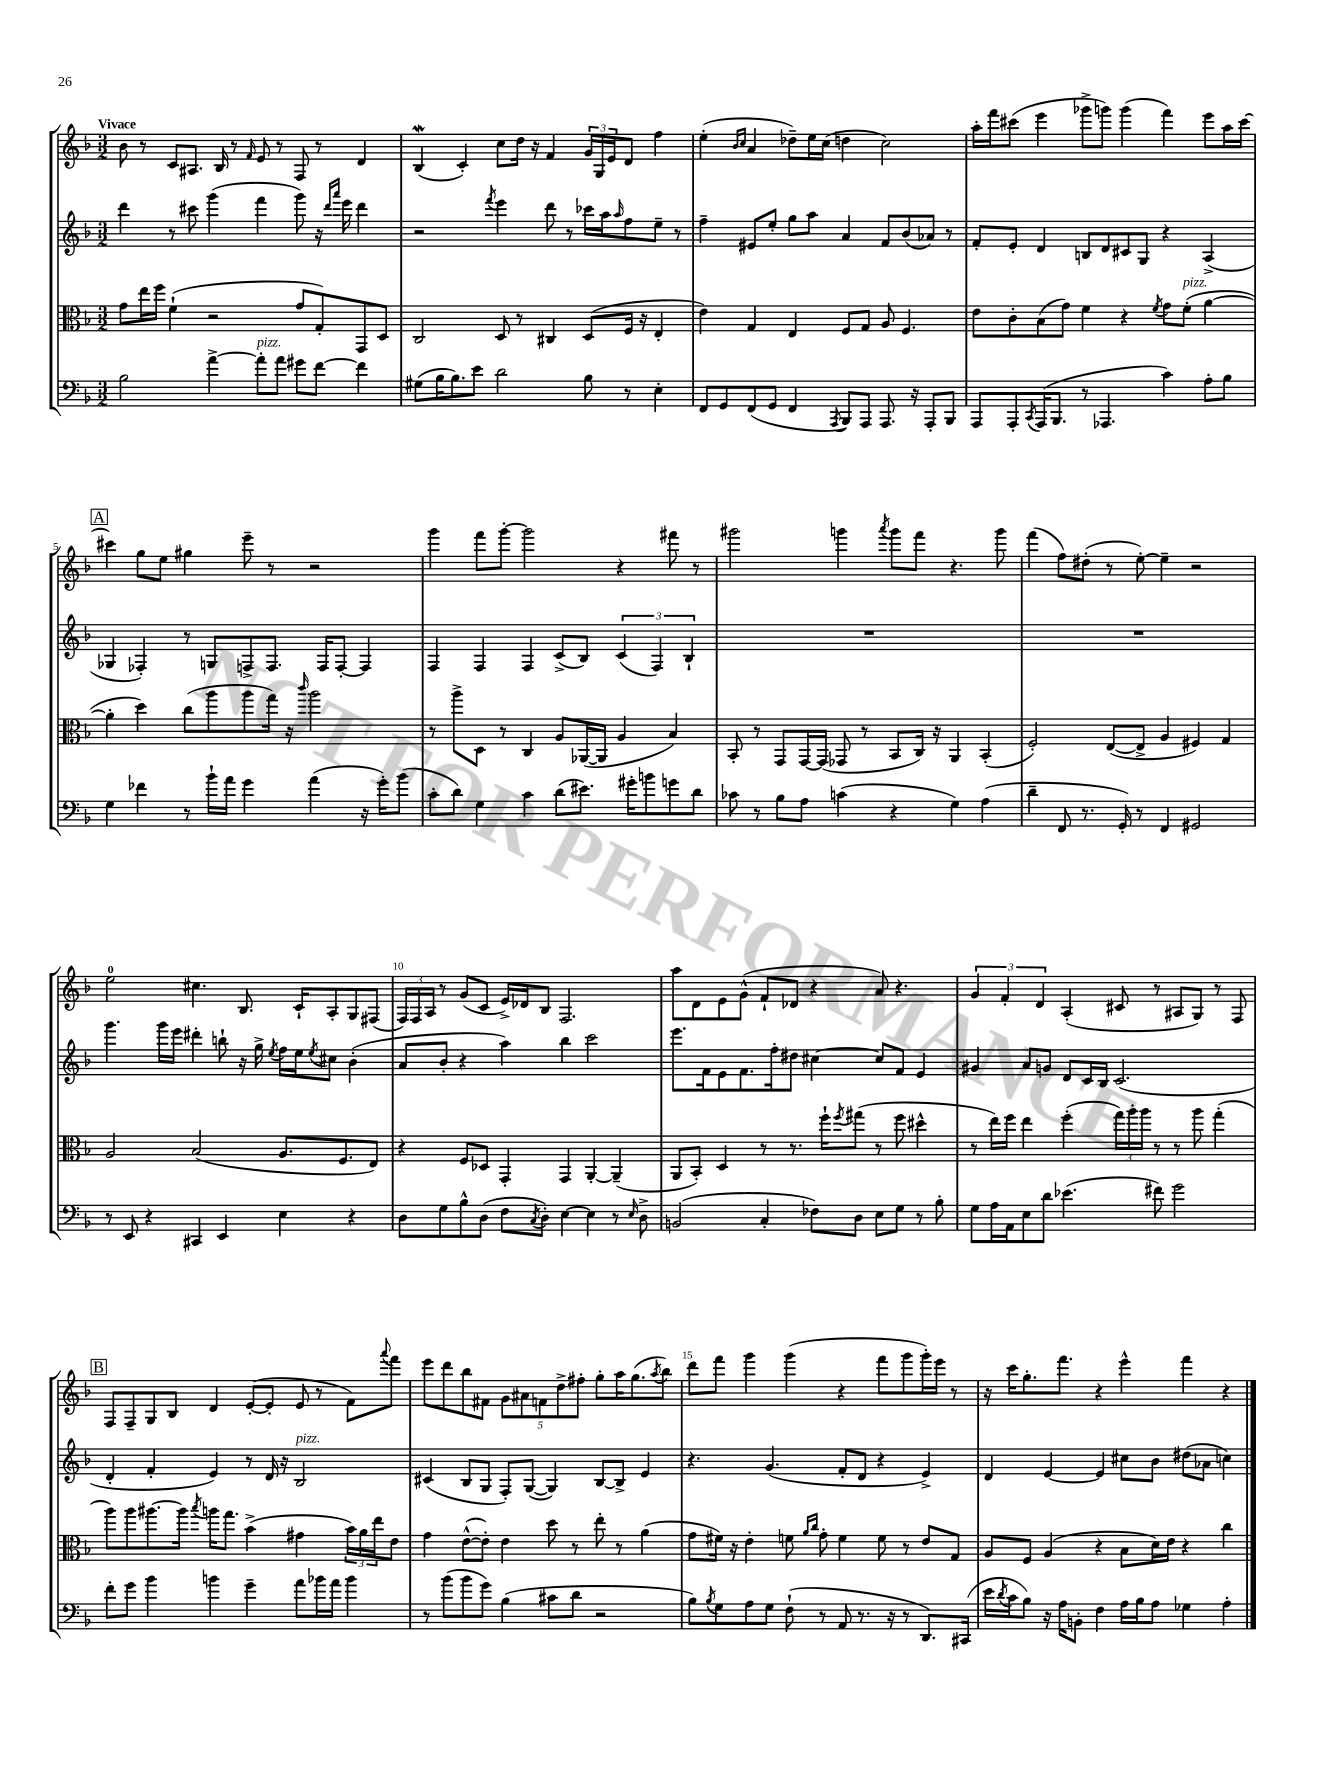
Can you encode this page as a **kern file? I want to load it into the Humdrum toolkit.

**kern	**kern	**kern	**kern
*staff4	*staff3	*staff2	*staff1
*clefF4	*clefC3	*clefG2	*clefG2
*k[b-]	*k[b-]	*k[b-]	*k[b-]
*M3/2	*M3/2	*M3/2	*M3/2
2B-\	8g\L	4ddd\	8b-\
.	16ee\L	.	8r
.	16ff\JJ	.	.
.	(4f`\	8r	8c/L
.	.	8ccc#\	8.A#/J
[4a^\	2r	(4ggg\	.
.	.	.	16B-/
.	.	.	8r
.	.	.	16qqf/
8a'\]L	.	4fff\	8e/
8a\J	.	.	8r
8g#\L	8g/L	8ggg\)	8F/
[8f\J	8G'/)	16r	8r
.	.	16qqddd/LL	.
.	.	16qqaaa/JJ	.
.	.	16eee\	.
4f\]	8GG/	4ddd\	4d/
.	8D/J	.	.
=	=	=	=
(8G#\L	2C/	2r	(4B-/
16B-\K	.	.	.
8.B-\)	.	.	.
.	.	.	4c'/)
8e\J	.	.	.
.	.	8qfff/	.
2d\	8D/	4eee\	8cc\L
.	8r	.	16dd\Jk
.	.	.	16r
.	4C#/	8ddd\	4f/
.	.	8r	.
8B-\	(8D/L	16ccc-\LL	24g/LL
.	.	.	24G/
.	.	16aa\J	.
.	.	.	24e/J
.	.	16qqaa/	.
8r	16F/Jk	8ff\	8d/J
.	16r	.	.
4E'\	4E'/	8ee~\J	4ff\
.	.	8r	.
=	=	=	=
8FF/L	4e\)	4ff~\	(4ee'\
8GG/	.	.	.
.	.	.	16qqb-/LL
.	.	.	16qqcc/JJ
(8FF/	4G/	8e#/L	4a/
8GG/J	.	8ee'/J	.
4FF/	4E/	8gg\L	8dd-~\L)
.	.	8aa\J	16ee\L
.	.	.	(16cc\JJ
8qAAA/	.	.	.
8BBB-/L)	8F/L	4a/	4dd\
8AAA/J	8G/J	.	.
8.AAA/	8A/	8f/L	2cc\)
.	4.F/	(8b-/	.
16r	.	.	.
8AAA'/L	.	8a-/J)	.
8BBB-/J	.	8r	.
=	=	=	=
8AAA/L	8e\L	8f'/L	16aa'\LL
.	.	.	16fff\J
8AAA'/	8c'\	8e'/J	(8ccc#\J
8qCC/	.	.	.
(16AAA/K	(8B-\	4d/	4eee\
8.BBB-/J	.	.	.
.	8g\J)	.	.
8r	4f\	8B/L	8ggg-^\L
4.AAA-/	.	8d/	8ggg\J)
.	4r	8c#/	(4ggg\
.	.	8G/J	.
.	8qf/	.	.
4c\)	8g\L	4r	4fff\)
.	(8f'\J	.	.
8A'\L	[4a\	(4A^/	8eee\L
8B-\J	.	.	16aa\L
.	.	.	[16ccc#\JJ
=	=	=	=
4G\	4a'\]	4G-/	4ccc#\]
4f-\	4dd\)	4F-'/)	8gg\L
.	.	.	8ee\J
8r	(8cc\L	8r	4gg#\
16b-`\LL	8aa\	8G/L	.
16a\JJ	.	.	.
4g\	8aa\	8F^/	8eee~\
.	16gg\Jk)	8.F/J	8r
.	16r	.	.
.	16qqccc/	.	.
(4a\	2aa\	.	2r
.	.	16F/LK	.
.	.	[8F'/J	.
16r	.	4F/]	.
16g'\LK)	.	.	.
(8b-\J	.	.	.
=	=	=	=
8c'\L	8r	4F/	4ggg\
8d\J)	8aa^\L	.	.
4G\	8D\J	4F/	8fff\L
.	8r	.	[8ggg'\J
4c\	4C/	4F/	2ggg\]
(8d\L	8A/L	(8c^/L	.
8.e#\J)	([16AA-/L	8B-/J)	.
.	16AA-/]JJ	.	.
.	4A/	(6c/	4r
16g#'\LK	.	.	.
8b\	.	.	.
.	.	6F/)	.
8g\	4B-/)	.	8fff#\
.	.	6B-`/	.
8d\J	.	.	8r
=	=	=	=
8c-\	8BB-'/	1.r	2ggg#\
8r	8r	.	.
8B-\L	8GG/L	.	.
8A\J	[16GG/L	.	.
.	(16GG/]JJ	.	.
(4c\	8GG-/	.	4ggg\
.	8r	.	.
.	.	.	8qaaa/
4r	8BB-/L	.	8ggg\L
.	16C/Jk)	.	8fff\J
.	16r	.	.
4G\)	4AA/	.	4.r
(4A\	(4BB-'/	.	.
.	.	.	8ggg\
=	=	=	=
4d~\	2F'/)	1.r	(4fff\
8FF/	.	.	8ff\L)
8.r	.	.	(8dd#'\J
.	([8E/L	.	8r
16GG'/)	.	.	.
8r	8E^/]J	.	[8ee'\)
4FF/	4A/	.	4ee~\]
2GG#/	4F#/)	.	2r
.	4G/	.	.
=	=	=	=
8r	2A/	4.ggg\	2ee\
8EE/	.	.	.
4r	.	.	.
.	.	16ggg\LL	.
.	.	16eee\JJ	.
4CC#/	(2B-/	4ddd#'\	4.cc#\
4EE/	.	8bb`\	.
.	.	16r	8.B-/
.	.	16gg^\	.
.	.	8qee/	.
4E\	8.A/L	16ff\LL	.
.	.	16ee\J	16c`/LK
.	.	8qee/	.
.	.	8cc#\J	8A'/
.	8.F/	.	.
4r	.	(4b-'\	8G/
.	8E/J)	.	(8F#/J
=	=	=	=
8D\L	4r	8a/L	24F/LL)
.	.	.	24F/
.	.	.	24A/JJ
8G\	.	8b-'/J	8r
8B-^^\	8F/L	4r	(8g/L
(8D\J	8D-/J	.	8c/J
8F\L	4GG'/	4aa\)	16e^/LL)
.	.	.	16d-/J
8qC/	.	.	.
8D'\J)	.	.	8B-/J
[4E\	4GG/	4bb-\	2.F/
4E\]	[4AA'/	2ccc\	.
8r	(4AA~/]	.	.
16qqE/	.	.	.
8D^\	.	.	.
=	=	=	=
(2BB/	8AA/L	8.eee\L	8aa\L
.	8BB-'/J)	.	8d\
.	.	16f\k	.
.	4D/	8e\	8e\
.	.	8.f\	(8g^^\J
4C'/	8r	.	8f`/L
.	.	16ff'\k	.
.	8.r	8dd#\J	8d-/J
8F-\L)	.	[4cc#\	4r
.	16ff`\LK	.	.
.	8qff/	.	.
8D\J	(8gg#\J	.	.
8E\L	8r	8cc#/]L	8a/)
8G\J	8ff\	8f/J	4.r
8r	4dd#^^\	4e/	.
8B-'\	.	.	.
=	=	=	=
8G\L	8r	4g#/	6g/
16A\L	16ee\LL)	.	.
.	.	.	6f'/
16AA\J	16ff\JJ	.	.
8E\	4ee\	8a/L	.
.	.	.	6d/
8d\J	.	8g/J	.
(4.e-\	(4ff'\	8d/L	(4A'/
.	.	16c/L	.
.	.	16B-/JJ	.
.	24gg\LL)	(2.c/	8c#/
.	24aa'\	.	.
.	24aa\JJ	.	.
8f#\)	8r	.	8r
2g\	8r	.	8A#/L
.	8aa\	.	8G/J)
.	(4gg'\	.	8r
.	.	.	8F/
=	=	=	=
8f'\L	8aa\L)	4d'/	8F/L
8g\J	8aa\	.	8F~/
4b-\	[8.aa#\	4f'/	8G/
.	.	.	8B-/J
.	16aa#\]Jk	.	.
.	8qbb-/	.	.
4b\	16aa\LK	4e/)	4d/
.	8.gg\J	.	.
4g~\	(4b-^\	8r	([8e'/L
.	.	16d/	8e'/]J
.	.	16r	.
8a\L	4g#\	2B-/	8e/
16b-\L	.	.	8r
16a\JJ	.	.	.
4b-\	24b-\LL)	.	8f\L)
.	24a\	.	.
.	24ee\J	.	.
.	.	.	8qqaaa/
.	8e\J	.	8fff\J
=	=	=	=
8r	4g\	(4c#/	8eee\L
(8b-\L	.	.	8ddd\
8b-\	([8e^^\L	8B-/L	8bb-\
8g\J)	8e'\]J)	8G/J	8f#\J
(4B-\	4e\	8F'/L)	10g\L
.	.	.	10a#\
.	.	([8G/J	.
.	.	.	10f\
8c#\L	8dd\	4G/])	.
.	.	.	10dd^\
8d\J	8r	.	.
.	.	.	10ff#'\J
2r	8ee'\	[8B-/L	8gg'\L
.	8r	8B-^/]J	16aa\K
.	.	.	(8.gg\
.	(4a\	4e/	.
.	.	.	8qaa/
.	.	.	8bb-\J)
=	=	=	=
8B-\L)	8g\L	4.r	8ddd\L
8qB-/	.	.	.
8G\	16f#\Jk)	.	8fff\J
.	16r	.	.
8A\	4e'\	.	4ggg\
8G\J	.	(4.g/	.
(8F`\	8f\	.	(4ggg\
.	16qqa/LL	.	.
.	16qqcc/JJ	.	.
8r	8g'\	.	.
8AA/	4f\	8f'/L	4r
8.r	.	8d/J	.
.	8f\	4r	8fff\L
16r	.	.	.
8r	8r	.	8ggg\
8.DD/L)	8e/L	4e^/)	16ggg'\L)
.	.	.	16eee\JJ
.	8G/J	.	8r
(16CC#/Jk	.	.	.
=	=	=	=
16e\LL	8A/L	4d/	16r
8qd/	.	.	.
16c\J	.	.	16ccc\LK
8B-\J)	8F/J	.	8.gg'\
16r	(4A/	[4e/	.
16A\LK	.	.	8.fff\J
8BB'\J	.	.	.
4F\	4r	4e/]	4r
16A\LL	8B-\L	8cc#\L	4eee^^\
16B-\J	.	.	.
8A\J	16d\L)	8b-\J	.
.	16e\JJ	.	.
4G-\	4r	(8dd#\L	4fff\
.	.	8a-\J	.
4A'\	4cc\	4cc\)	4r
==	==	==	==
*-	*-	*-	*-
